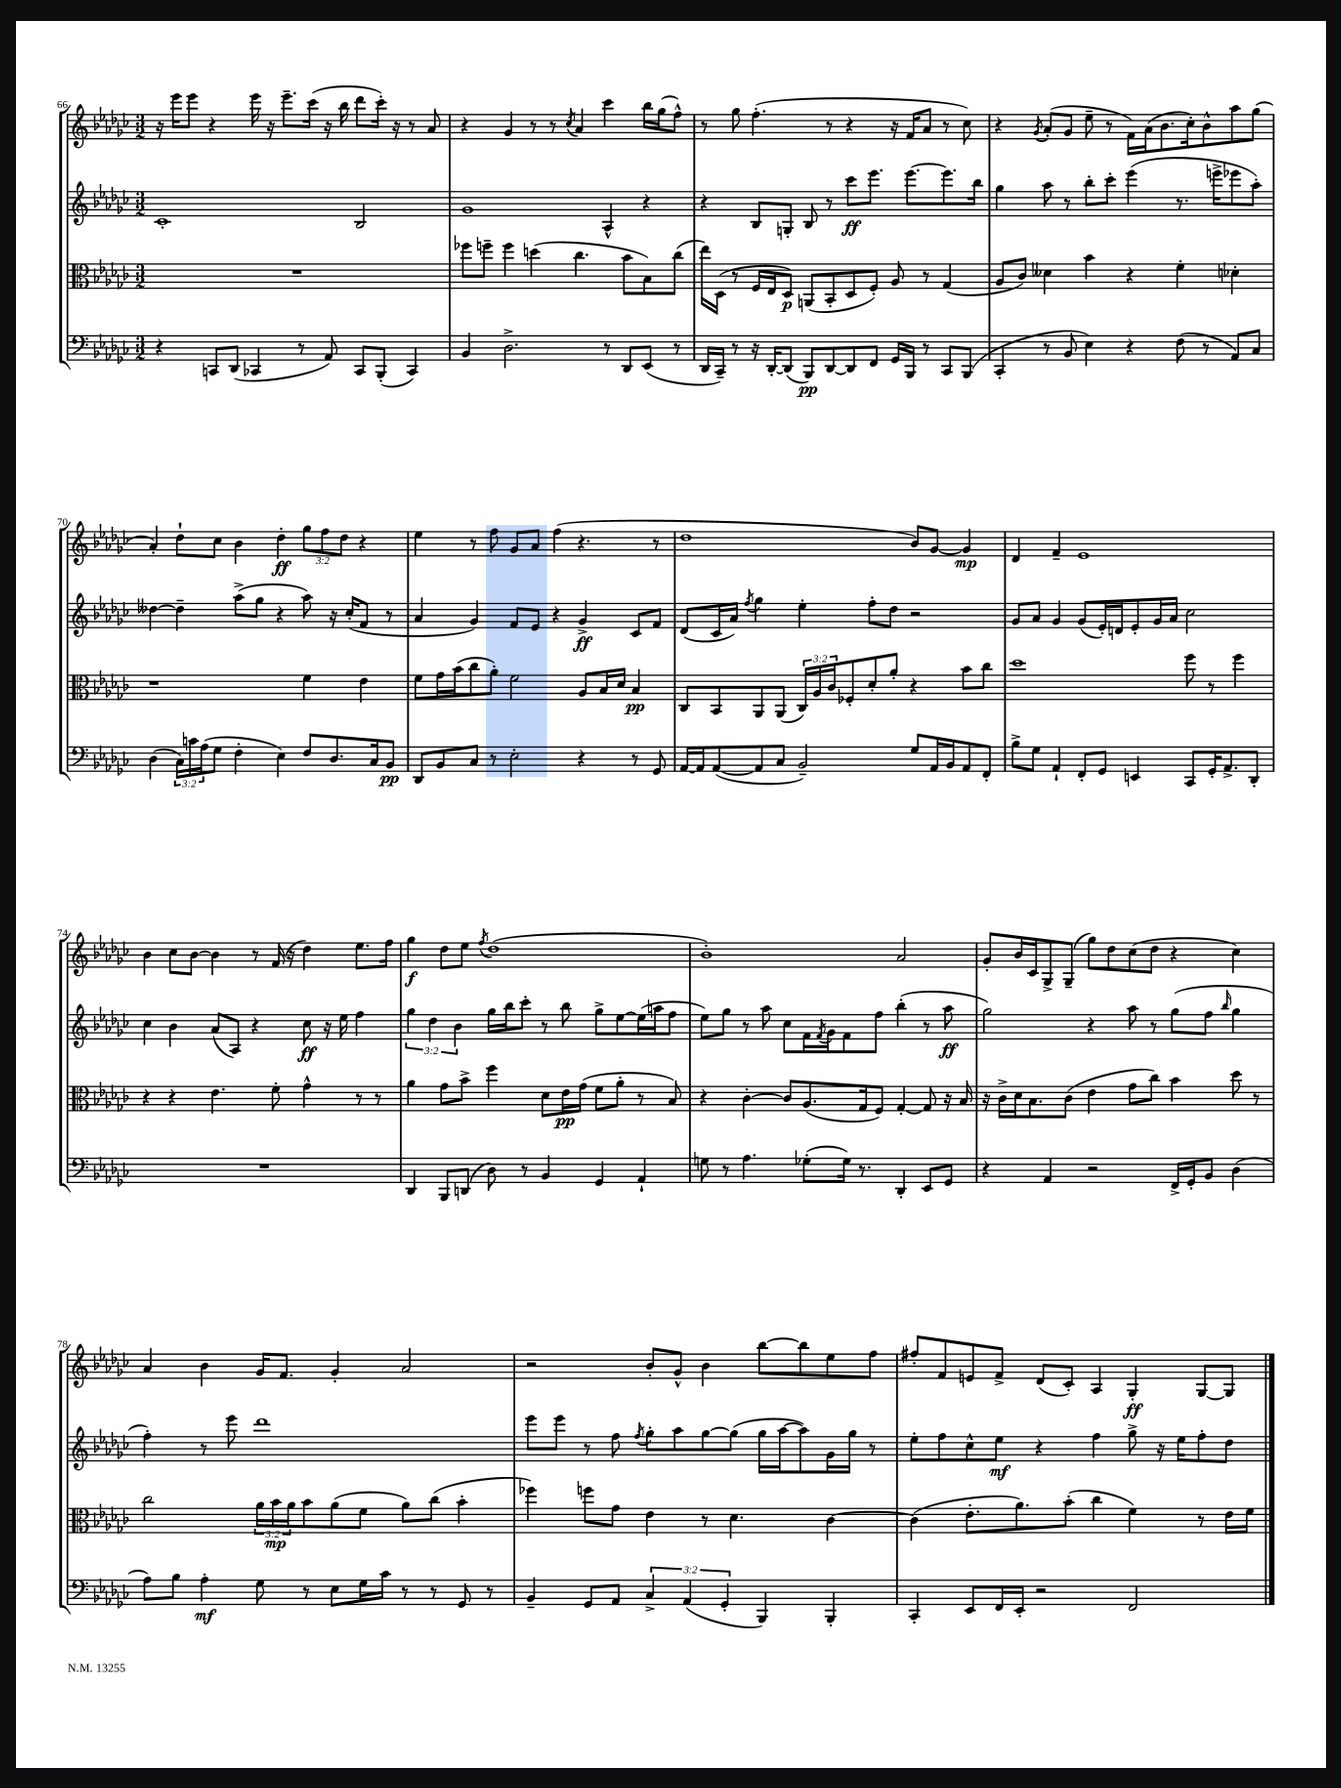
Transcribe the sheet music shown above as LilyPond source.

<<
\new StaffGroup <<
\new Staff = "s0" {
    \clef treble \key ges \major \numericTimeSignature \time 3/2 \override Staff.TupletNumber.text = #tuplet-number::calc-fraction-text
    r16 ees'''16 ees'''8 r4 ees'''16 r16 ees'''8.-- ces'''16( r16 bes''16 des'''8 ces'''16-.) r16 r8 aes'8 |
    r4 ges'4 r8 r8 \acciaccatura { ces''8 } aes'4 ces'''4 bes''16 ges''16( f''8-^) |
    r8 ges''8 f''4.-.( r8 r4 r16 f'16 aes'8 r8 ces''8) |
    r4 \acciaccatura { ges'8 } aes'8-.( ges'8 ees''8-- r8 f'16) aes'16( bes'8. ces''16-.) bes'8-^ aes''8 ges''8( |
    aes'4-.) des''8-! ces''8 bes'4 des''4-.\ff \tuplet 3/2 { ges''8 f''8 des''8 } r4 |
    ees''4 r8 f''8 ges'8 aes'8 f''4( r4. r8 |
    des''1 bes'8) ges'8~ ges'4\mp |
    des'4 f'4-- ees'1 |
    bes'4 ces''8 bes'8~ bes'4 r8 f'16( r16 des''4) ees''8. f''16 |
    ges''4\f des''8 ees''8 \acciaccatura { f''8 } des''1( |
    bes'1-.) aes'2 |
    ges'8-. bes'16 ces'16 ges8-> ges8--( ges''8) des''8 ces''8( des''8 r4 ces''4) |
    aes'4 bes'4 ges'16 f'8. ges'4-. aes'2 |
    r2 bes'8-. ges'8-^ bes'4 bes''8~ bes''8 ees''8 f''8 |
    fis''8-. f'8 e'8 f'8-> des'8( ces'8-.) aes4 ges4-.\ff ges8~ ges8 \bar "|." |
}
\new Staff = "s1" {
    \clef treble \key ges \major \numericTimeSignature \time 3/2 \override Staff.TupletNumber.text = #tuplet-number::calc-fraction-text
    ces'1-. bes2 |
    ges'1 aes4-^ r4 |
    r4 bes8 g8-. bes8 r8 ces'''8\ff ees'''8. ees'''8.~ ees'''8. bes''16 |
    ges''4 aes''8 r8 bes''8-. ces'''8-. ees'''4( r8. e'''16-> ees'''8 aes''8-.) |
    deses''4~ deses''4-- aes''8->( ges''8 r4 aes''8) r16 ces''16-.( f'8 r8 |
    aes'4 ges'4) f'8 ees'8 r4 ges'4->\ff ces'8 f'8 |
    des'8( ces'16 aes'16) \acciaccatura { f''8 } ges''4 ees''4-. f''8-. des''8 r2 |
    ges'8 aes'8 ges'4 ges'8( ees'16-.) d'16 ees'8-. ges'16 aes'16 ces''2 |
    ces''4 bes'4 aes'8( aes8) r4 ces''8\ff r16 ees''16 f''4 |
    \tuplet 3/2 { ges''4 des''4 bes'4 } ges''16 bes''16 ces'''8-. r8 bes''8 ges''8-> ees''8~ ees''16( a''16 f''8 |
    ees''8) ges''8 r8 aes''8 ces''8 f'16 \acciaccatura { f'8 } ges'16 f'8 f''8 bes''4-.( r8 aes''8\ff |
    ges''2) r4 aes''8 r8 ges''8( f''8 \grace { bes''16 } ges''4 |
    f''4-.) r8 ees'''8 des'''1 |
    ees'''8 ees'''8 r8 f''8 \acciaccatura { f''8 } ges''8-. aes''8 ges''8~ ges''8( ges''16 aes''16~ aes''8) ges'16 ges''16 r8 |
    ees''8-. f''8 ces''8-^ ees''8\mf r4 f''4 ges''8-> r16 ees''16 f''8-. des''8 \bar "|." |
}
\new Staff = "s2" {
    \clef alto \key ges \major \numericTimeSignature \time 3/2 \override Staff.TupletNumber.text = #tuplet-number::calc-fraction-text
    R1. |
    fes''8 f''8-- f''4 d''4( ces''4. bes'8 bes8) ces''8( |
    ees''16) des16( r8 f16 ees16 des8\p) a,8( bes,8-. des8 f8-.) aes8 r8 ges4( |
    aes8 ces'8) deses'4 bes'4 r4 f'4-. des'4-. |
    r1 f'4 ees'4 |
    f'8 ges'16 bes'16( ces''8 aes'8-.) f'2 aes8 bes16 des'16 bes4\pp |
    ces8 bes,8 aes,8 aes,8( \tuplet 3/2 { ces16) aes16 ces'16 } fes8-. des'8-. aes'8-. r4 bes'8 ces''8 |
    des''1 f''8 r8 f''4 |
    r4 r4 ees'4. f'8-. ges'4-^ r8 r8 |
    aes'4 ges'8 bes'8-> f''4 des'8 ees'16\pp ges'16( f'8 aes'8-. r8 bes8) |
    r4 ces'4~-. ces'8 aes8.( ges16 f8) ges4~-. ges8 r16 bes16 |
    r16 ces'16-> des'16 bes8. ces'8( ees'4 ges'8 ces''8) bes'4 des''8 r8 |
    ces''2 \tuplet 3/2 { aes'16 bes'16\mp aes'16 } bes'8 aes'8( f'8 aes'8) ces''8( bes'4-. |
    fes''4) f''8 ges'8 ees'4 r8 des'4. ces'4~ |
    ces'4( ees'8.-. aes'8.) bes'8-.( ces''4 f'4) r8 ees'16 f'16 \bar "|." |
}
\new Staff = "s3" {
    \clef bass \key ges \major \numericTimeSignature \time 3/2 \override Staff.TupletNumber.text = #tuplet-number::calc-fraction-text
    r4 c,8 des,8( ces,4 r8 aes,8) ces,8 bes,,8-.( ces,4) |
    bes,4 des2.-> r8 des,8 ees,8( r8 |
    des,16 ces,16--) r8 r16 des,16~-. des,8( bes,,8\pp) des,8~ des,8 f,8 ges,16 bes,,16 r8 ces,8 bes,,8( |
    ces,4-. r8 bes,8 ees4) r4 f8( r8 aes,8) ces8 |
    des4( \tuplet 3/2 { ces16) c'16 aes16( } ges8 f4-. ees4) f8 des8. ces16 bes,8\pp |
    des,8 bes,8 ces8 r8 ees2-. r4 r8 ges,8 |
    aes,16~ aes,16 aes,8~( aes,8 ces8 bes,2--) ges8 aes,16 bes,16 aes,8 f,8-. |
    bes8-> ges8 aes,4-! f,8-. ges,8 e,4 ces,8 ges,16-. aes,8.-> des,8-. |
    R1. |
    des,4 bes,,8 d,8( des8) r8 bes,4 ges,4 aes,4-! |
    g8 r8 aes4. ges8-.( ges16) r8. des,4-. ees,8 ges,8 |
    r4 aes,4 r2 f,16-> ges,16-. bes,8 des4( |
    aes8) bes8 aes4-.\mf ges8 r8 ees8 ges16 ces'16 r8 r8 ges,8 r8 |
    bes,4-- ges,8 aes,8 \tuplet 3/2 { ces4-> aes,4( ges,4-. } bes,,4) bes,,4-. |
    ces,4-. ees,8 f,16 ees,16-. r2 f,2 \bar "|." |
}
>>
>>
\layout { \context { \Score currentBarNumber = #66 } }
